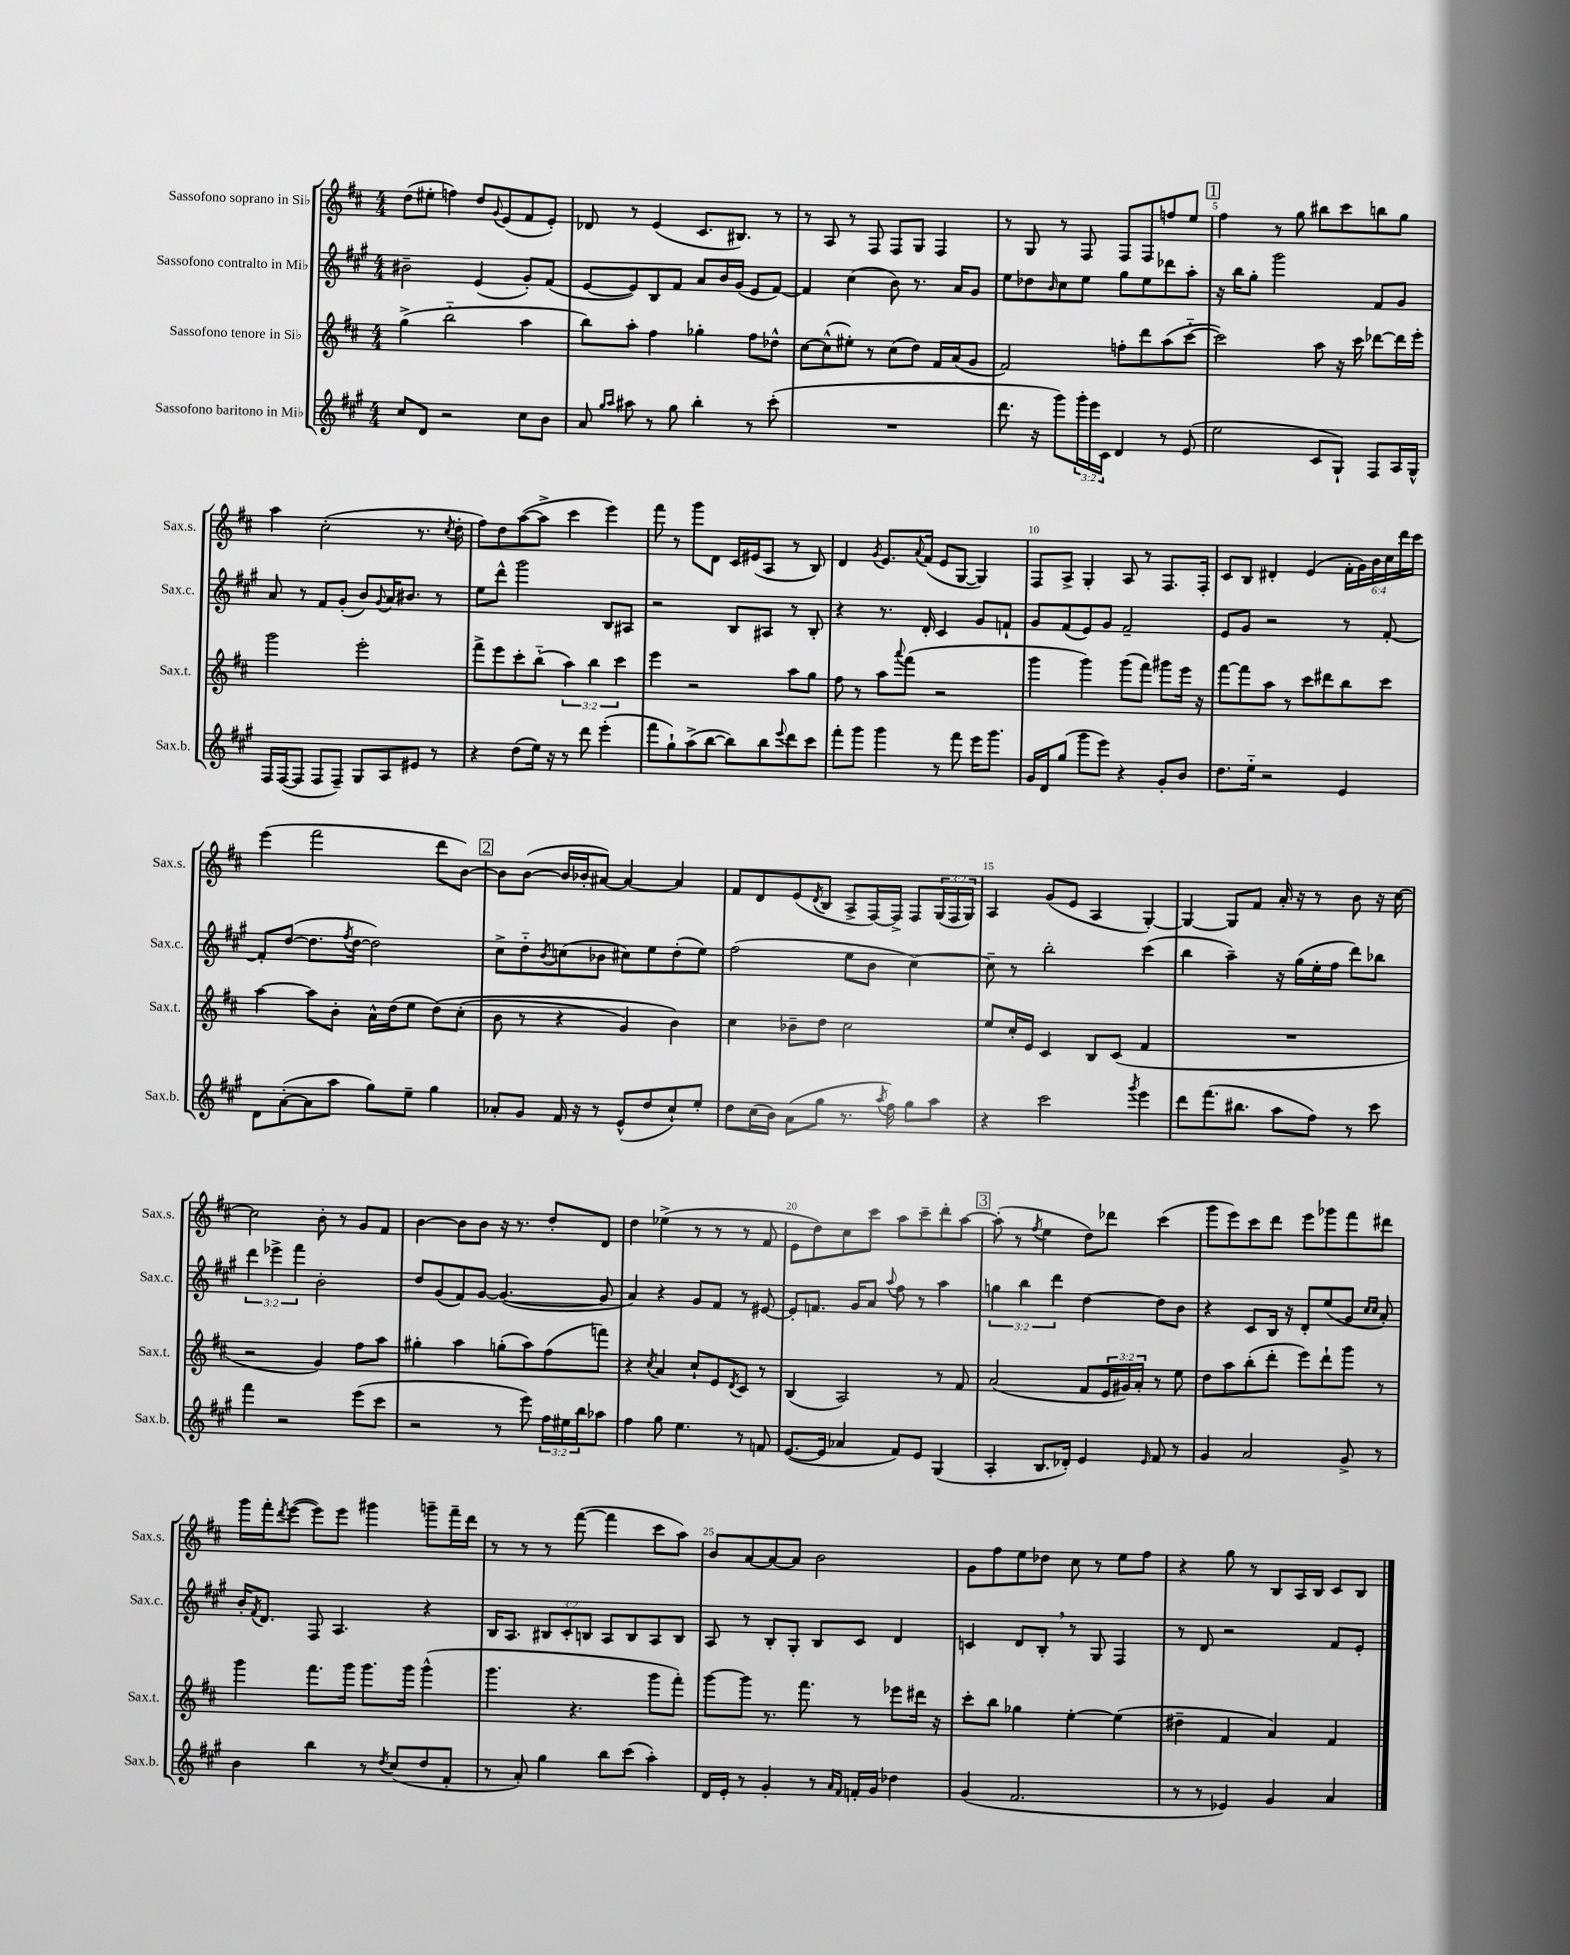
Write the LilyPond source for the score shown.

<<
\new StaffGroup <<
\new Staff = "s0" \with { instrumentName = "Sassofono soprano in Sib" shortInstrumentName = "Sax.s." } {
    \clef treble \key d \major \numericTimeSignature \time 4/4 \override Staff.TupletNumber.text = #tuplet-number::calc-fraction-text
    d''8( eis''8-. f''4) d''8 \appoggiatura { g'8 } e'8( fis'8 e'8-.) |
    des'8 r8 e'4( cis'8. bis8.) r8 |
    r8 a8 r8 fis8 fis8 g8 fis4 |
    r8 g8 r8 fis8 fis8 fis8 f''8 e''8 |
    \mark \markup { \box "1" } fis''4 r8 g''8 bis''8 cis'''8 b''8 g''8 |
    a''4 cis''2-.( r8. \acciaccatura { cis''8 } d''16-. |
    fis''8) d''8 a''8~( a''8-> cis'''4 e'''4) |
    fis'''8 r8 g'''8 d'8 cis'16 eis'16( a8 r8 b8) |
    d'4 \acciaccatura { g'8 } e'8. \appoggiatura { a'8 } fis'16( e'8 g8~ g4) |
    fis8 a8-> g4-. a8 r8 fis8. fis16-. |
    cis'8 b8 dis'4-. e'4( \tuplet 6/4 { fis'16-. g'16) b'16 cis''16 d'''16 cis'''16 } |
    e'''4( fis'''2 d'''8 b'8~) |
    \mark \markup { \box "2" } b'8 b'8~( b'16 bes'16-. ais'8~) ais'4~ ais'4 |
    fis'8 d'8 e'8( \acciaccatura { d'8 } b8 a8-> fis16~) fis16-> fis8 \tuplet 3/2 { g16( fis16 g16) } |
    a4 g'8( e'8 a4 g4~-.) |
    g4~ g8 fis'8 a'16-. r16 r8 b'8 r16 cis''16~ |
    cis''2 b'8-. r8 g'8 fis'8 |
    b'4~ b'8 b'8 r16 r8. d''8-. d'8 |
    d''4 ees''4->( r8 r8 r8 fis'8 |
    e'8 d''8) cis''8 cis'''8 a''8 cis'''8-- d'''8-. a''8~ |
    \mark \markup { \box "3" } a''8-.( r8 \acciaccatura { fis''8 } e''4 d''8) des'''8 cis'''4( |
    g'''8 e'''8) cis'''8 d'''8 e'''8 ges'''8 fis'''8 dis'''8 |
    g'''16 fis'''16-. \acciaccatura { d'''8 } e'''8~( e'''8) e'''8 gis'''4 g'''8-- fis'''16-- d'''16 |
    r8 r8 r8 fis'''8~( fis'''4 cis'''8 a''8) |
    b'8 a'8~ a'8~ a'8 b'2 |
    g'8 fis''8 e''8 des''8 cis''8 r8 e''8 fis''8 |
    r4 g''8 r8 b8 a16 b16 cis'8 b8 \bar "|." |
}
\new Staff = "s1" \with { instrumentName = "Sassofono contralto in Mib" shortInstrumentName = "Sax.c." } {
    \clef treble \key a \major \numericTimeSignature \time 4/4 \override Staff.TupletNumber.text = #tuplet-number::calc-fraction-text
    bis'2-- e'4( gis'8-.) fis'8( |
    e'8~ e'8) b8 fis'8 a'8 b'16 gis'16( e'8 fis'8~) |
    fis'4 cis''4( b'8) r8. a'16 gis'8 |
    e''8 des''8 \grace { b'16 } cis''8 e''8 gis''8 e''8 des'''8 a''8-. |
    \mark \markup { \box "1" } r16 b''16 gis''8-. gis'''2 fis'8 gis'8 |
    a'8 r8 fis'8 gis'8-.( b'8) \appoggiatura { gis'8 } a'16 bis'8. r8 |
    e''8 d'''8-^ gis'''2 b8 ais8 |
    r2 b8 ais8 r8 b8-. |
    r4 r8. d'16-. cis'4 gis'8 f'8-! |
    gis'8 fis'8( e'8) gis'8 fis'2-- |
    e'8 gis'8 r2 r8 fis'8~-. |
    fis'8-. d''8~( d''8. \acciaccatura { fis''8 } d''16~ d''2) |
    \mark \markup { \box "2" } cis''8-> d''8-_ \acciaccatura { b'8 } c''8( bes'8 cis''8) e''8 d''8-.( e''8) |
    fis''2( e''8 b'8 cis''4~) |
    cis''8-- r8 b''2-. cis'''4( |
    b''4 a''4--) r16 gis''16( e''16-. fis''16 d'''8) bes''8 |
    \tuplet 3/2 { d'''4 ees'''4-> fis'''4 } b'2-. |
    d''8 gis'8( fis'8) gis'8~ gis'4.~( gis'8 |
    a'4) r4 gis'8 fis'8 r8 eis'8~ |
    eis'8-. f'8. gis'16 a'8 \appoggiatura { a''8 } fis''8 r8 a''4 |
    \mark \markup { \box "3" } \tuplet 3/2 { g''4 b''4 d'''4 } d''4~ d''8 b'8 |
    r4 cis'8 b16 r16 d'8-. e''8( gis'8 \grace { cis''16 cis''16 } a'8-.) |
    b'16-. \acciaccatura { fis'8 } d'8. fis8 a4. r4 |
    b16 a8. \tuplet 3/2 { bis8 cis'8-. b8 } a8 b8 a8 b8 |
    a8 r8 b8-. gis8-. b8 cis'8 d'4 |
    c'4 d'8 b8-. \breathe r8 gis8 fis4 |
    r8 d'8 r2 fis'8 e'8-. \bar "|." |
}
\new Staff = "s2" \with { instrumentName = "Sassofono tenore in Sib" shortInstrumentName = "Sax.t." } {
    \clef treble \key d \major \numericTimeSignature \time 4/4 \override Staff.TupletNumber.text = #tuplet-number::calc-fraction-text
    g''4->( b''2-_ a''4 |
    b''8) a''8-. fis''4 ges''4-. fis''8 des''8-^ |
    cis''8~ cis''8-^( eis''8-.) r8 cis''8( d''8) fis'16 a'16( g'8 |
    fis'2) f''8-. d'''8 a''8( cis'''8~-_ |
    \mark \markup { \box "1" } cis'''2) a''8 r16 cis'''16 des'''8~ des'''16 e'''16-. |
    g'''2 e'''2-. |
    fis'''8-> e'''8 cis'''8-. b''8-_( \tuplet 3/2 { a''4) b''4 cis'''4 } |
    e'''4 r2 a''8 g''8 |
    fis''8 r8 a''8 \appoggiatura { a'''8 } fis'''8( r2 |
    g'''4 g'''4) g'''8( fis'''8) gis'''8 e'''16 r16 |
    fis'''8~ fis'''8 a''8 r8 cis'''8 dis'''8 b''8 cis'''8 |
    a''4~ a''8 b'8-. a'16-^ d''16( e''8 d''8)\( cis''8-.( |
    \mark \markup { \box "2" } b'8 r8 r4 g'4) b'4\) |
    cis''4 bes'8-- d''8 cis''2 |
    e''8 cis''16-. e'16 cis'4 b8 cis'8( fis'4 |
    R1 |
    r2 g'4) fis''8 a''8 |
    gis''4-. a''4 g''8-.( a''8) fis''8( f'''8) |
    r4 \acciaccatura { cis''8 } a'4 cis''8-! e'8 \acciaccatura { d'8 } cis'8 r8 |
    b4( a2) r8 fis'8 |
    \mark \markup { \box "3" } a'2( fis'8 \tuplet 3/2 { e'16 gis'16) a'16-. } r8 e''8 |
    d''8 a''8 b''8-.( d'''8-. e'''8) d'''8-! g'''8 r8 |
    g'''4 fis'''8. g'''16 g'''8. g'''16 g'''4-^( |
    g'''4. r4. g'''8 fis'''8-.) |
    g'''8~ g'''8 r8. fis'''8. r8 ees'''8 dis'''16 r16 |
    cis'''8-. b''8 ges''4 e''4~-. e''4( |
    dis''4-- fis'4 a'4) fis'4 \bar "|." |
}
\new Staff = "s3" \with { instrumentName = "Sassofono baritono in Mib" shortInstrumentName = "Sax.b." } {
    \clef treble \key a \major \numericTimeSignature \time 4/4 \override Staff.TupletNumber.text = #tuplet-number::calc-fraction-text
    cis''8 d'8 r2 cis''8 b'8 |
    a'8 \grace { gis''16 a''16 } ais''8 r8 gis''8 b''4-. r8 cis'''8-.( |
    R1 |
    d'''8. r16 gis'''8) \tuplet 3/2 { gis'''16-. e'''16 cis'16 } d'4 r8 e'8( |
    \mark \markup { \box "1" } e''2 cis'8 gis8-!) fis8 a16 gis16-^ |
    fis16 fis16~( fis8 fis8 fis8--) gis8 a8 eis'8 r8 |
    r4 d''8( e''16) r16 r8 d'''8 e'''4-.( |
    fis'''8 gis''8-!) a''8->( b''8~ b''8) b''8 \appoggiatura { e'''8 } d'''8 cis'''8 |
    fis'''8-. gis'''8 gis'''4 r8 fis'''8 e'''16 gis'''8. |
    gis'16 d'16 gis''8( gis'''8 e'''8) r4 gis'8-. b'8 |
    d''8. e''16-_ r2 e'4 |
    d'8 a'8~-.( a'8 a''8 gis''8) e''8-- gis''4 |
    \mark \markup { \box "2" } aes'8-. gis'8 fis'16 r16 r8 e'8-^( d''8 cis''8-!) e''8-. |
    d''8 cis''16( b'16) a'8( gis''8 r8. \acciaccatura { a''8 } fis''16) gis''8 a''8 |
    r4 cis'''2 \acciaccatura { gis'''8 } e'''4 |
    d'''8 fis'''8.( bis''8. a''8 fis''8) r8 cis'''8 |
    fis'''4 r2 e'''8( cis'''8 |
    r2 r8 e'''8) \tuplet 3/2 { fis''16 eis''16 b''16 } aes''8 |
    fis''4 gis''8 e''4. r8 f'8 |
    e'8.~( e'16 aes'4 fis'8) e'8 gis4( |
    \mark \markup { \box "3" } a4-. b8. des'16-.) e'4 \grace { e'16 } fis'8 r8 |
    gis'4 a'2 gis'8-> r8 |
    b'4 b''4 r8 \acciaccatura { d''8 } cis''8( d''8 fis'8-. |
    r8 a'8-.) gis''4 b''8 cis'''8( a''4-.) |
    d'16 e'16-. r8 gis'4-. r8 \grace { a'16 fis'16 } f'16-. gis'16 des''4 |
    gis'4( fis'2. |
    r8 r8 ees'4) gis'4 a'4 \bar "|." |
}
>>
>>
\layout { \context { \Score \override BarNumber.break-visibility = ##(#f #t #t) barNumberVisibility = #(every-nth-bar-number-visible 5) } }
